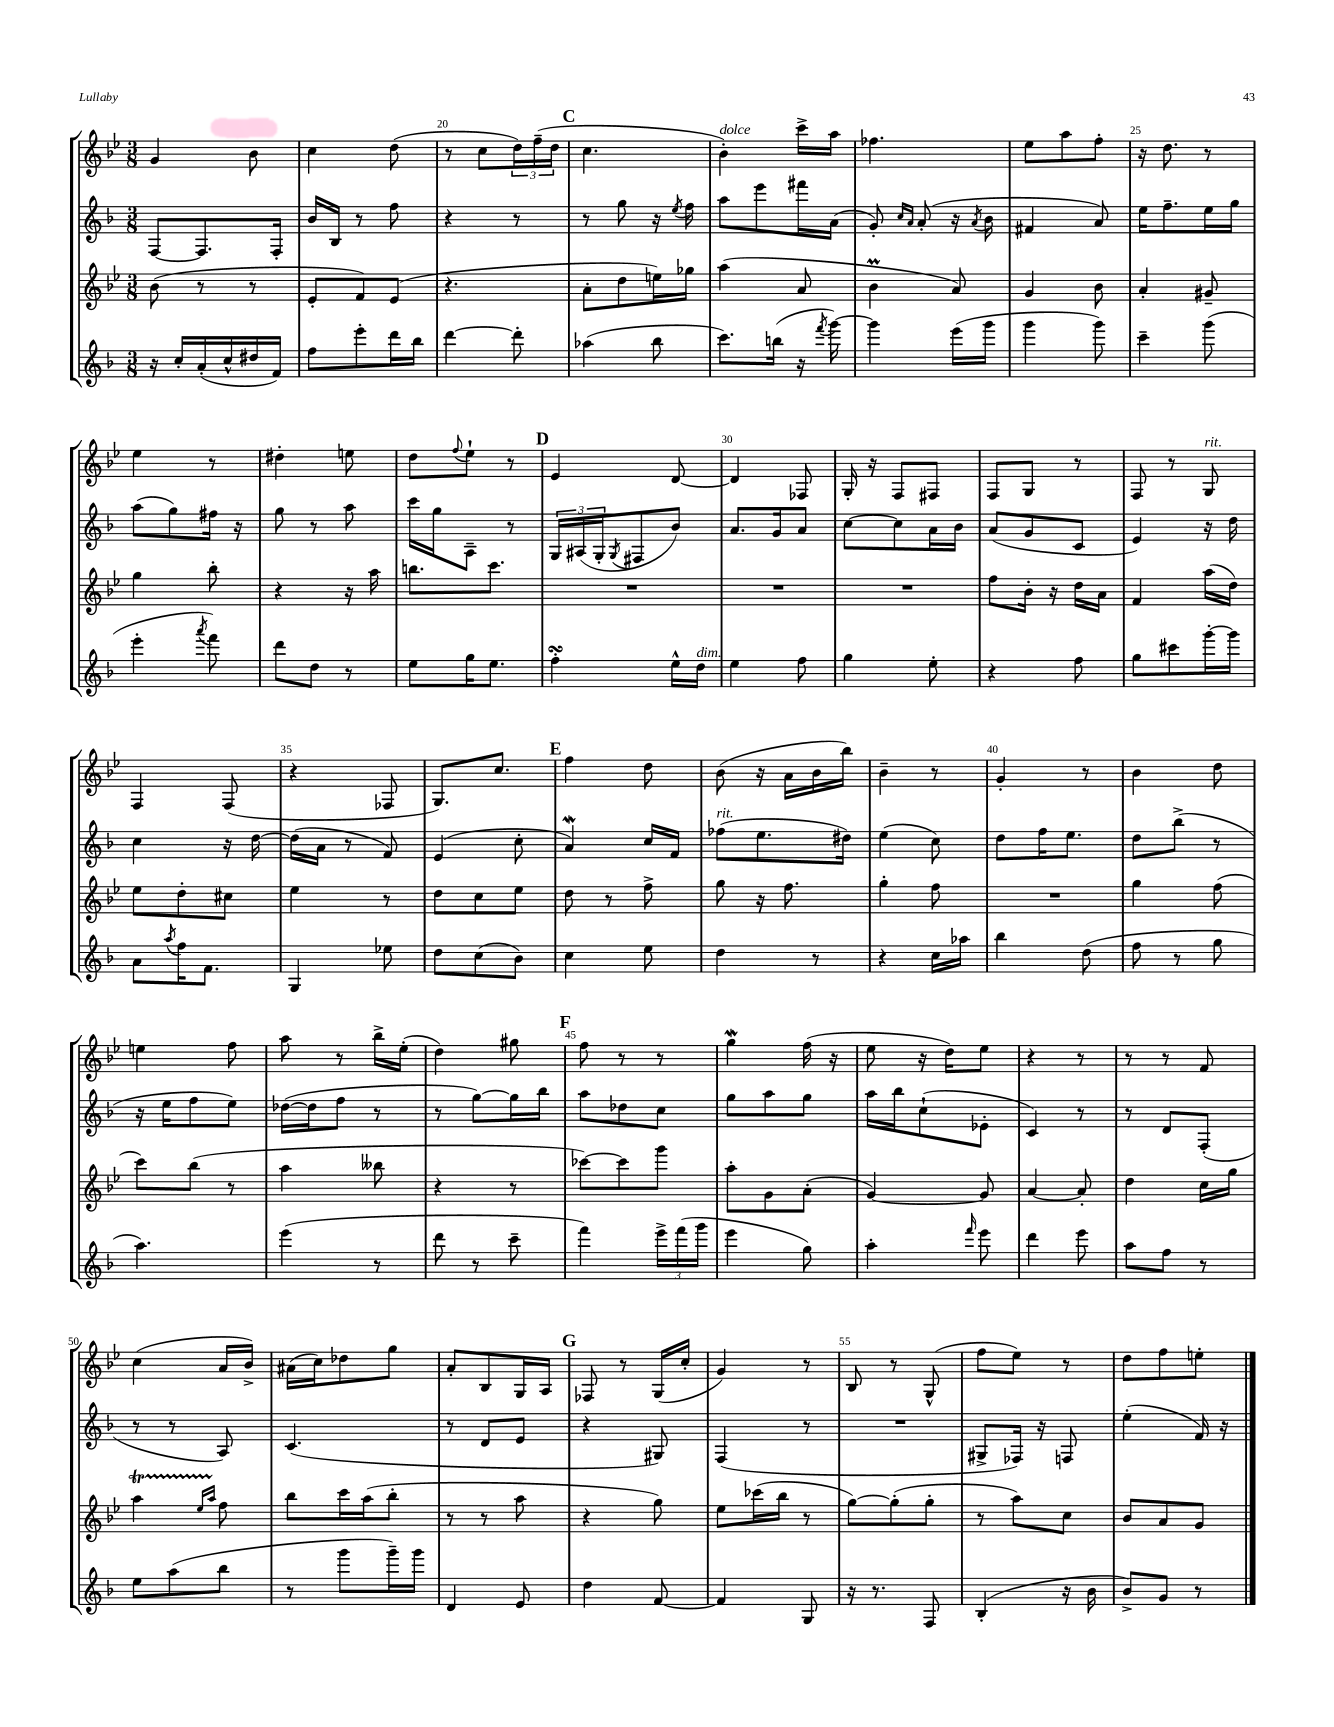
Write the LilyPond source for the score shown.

<<
\new StaffGroup <<
\new Staff = "s0" {
    \clef treble \key bes \major \numericTimeSignature \time 3/8
    g'4 bes'8 |
    c''4 d''8( |
    r8 c''8 \tuplet 3/2 { d''16) f''16--( d''16 } |
    \mark \markup { \bold "C" } c''4. |
    bes'4-.^\markup { \italic "dolce" }) c'''16-> a''16 |
    fes''4. |
    ees''8 a''8 f''8-. |
    r16 d''8. r8 |
    ees''4 r8 |
    dis''4-. e''8 |
    d''8 \appoggiatura { f''8 } ees''8-! r8 |
    \mark \markup { \bold "D" } ees'4 d'8~ |
    d'4 fes8 |
    g16-. r16 f8 fis8 |
    f8 g8 r8 |
    f8 r8 g8^\markup { \italic "rit." } |
    f4 f8( |
    r4 fes8 |
    g8.) c''8. |
    \mark \markup { \bold "E" } f''4 d''8 |
    bes'8( r16 a'16 bes'16 bes''16) |
    bes'4-- r8 |
    g'4-. r8 |
    bes'4 d''8 |
    e''4 f''8 |
    a''8 r8 bes''16-> ees''16-.( |
    d''4) gis''8 |
    \mark \markup { \bold "F" } f''8 r8 r8 |
    g''4\mordent f''16( r16 |
    ees''8 r16 d''16) ees''8 |
    r4 r8 |
    r8 r8 f'8 |
    c''4( a'16 bes'16->) |
    ais'16( c''16) des''8 g''8 |
    a'8-. bes8 g16 a16 |
    \mark \markup { \bold "G" } fes8 r8 g16( c''16-. |
    g'4) r8 |
    bes8 r8 g8-^( |
    f''8 ees''8) r8 |
    d''8 f''8 e''8-. \bar "|." |
}
\new Staff = "s1" {
    \clef treble \key f \major \numericTimeSignature \time 3/8
    f8~ f8. f16-. |
    bes'16 bes16 r8 f''8 |
    r4 r8 |
    \mark \markup { \bold "C" } r8 g''8 r16 \acciaccatura { e''8 } f''16 |
    a''8 e'''8 fis'''16 a'16( |
    g'8-.) \grace { c''16 a'16 } a'8-.( r16 \acciaccatura { a'8 } bes'16 |
    fis'4 a'8) |
    e''16 f''8.-- e''16 g''16 |
    a''8( g''8) fis''16 r16 |
    g''8 r8 a''8 |
    c'''16 g''16 a8-- r8 |
    \mark \markup { \bold "D" } \tuplet 3/2 { g16 ais16( g16-. } \acciaccatura { g8 } fis8 bes'8) |
    a'8. g'16 a'8 |
    c''8~ c''8 a'16 bes'16 |
    a'8( g'8 c'8 |
    e'4) r16 d''16 |
    c''4 r16 d''16~ |
    d''16( a'16 r8 f'8) |
    e'4( c''8-. |
    \mark \markup { \bold "E" } a'4\mordent) c''16 f'16 |
    fes''8^\markup { \italic "rit." }( e''8. dis''16) |
    e''4( c''8) |
    d''8 f''16 e''8. |
    d''8 bes''8->( r8 |
    r16 e''16 f''8 e''8) |
    des''16~( des''16 f''8 r8 |
    r8 g''8~) g''16 bes''16 |
    \mark \markup { \bold "F" } a''8 des''8 c''8 |
    g''8 a''8 g''8 |
    a''16 bes''16 c''8-!( ees'8-. |
    c'4) r8 |
    r8 d'8 f8-.( |
    r8 r8 a8) |
    c'4.( |
    r8 d'8 e'8 |
    \mark \markup { \bold "G" } r4 gis8) |
    f4( r8 |
    R4. |
    gis8-> fes16) r16 f8 |
    e''4-.( f'16) r16 \bar "|." |
}
\new Staff = "s2" {
    \clef treble \key bes \major \numericTimeSignature \time 3/8
    bes'8( r8 r8 |
    ees'8-. f'8) ees'8( |
    r4. |
    \mark \markup { \bold "C" } a'8-. d''8 e''16) ges''16 |
    a''4( a'8 |
    bes'4\prall a'8) |
    g'4 bes'8 |
    a'4-. gis'8-- |
    g''4 bes''8-. |
    r4 r16 a''16 |
    b''8. c'''8. |
    \mark \markup { \bold "D" } R4. |
    R4. |
    R4. |
    f''8 bes'16-. r16 d''16 a'16 |
    f'4 a''16( d''16) |
    ees''8 d''8-. cis''8 |
    ees''4 r8 |
    d''8 c''8 ees''8 |
    \mark \markup { \bold "E" } d''8 r8 f''8-> |
    g''8 r16 f''8. |
    g''4-. f''8 |
    R4. |
    g''4 f''8( |
    c'''8) bes''8( r8 |
    a''4 beses''8 |
    r4 r8 |
    \mark \markup { \bold "F" } ces'''8~) ces'''8 g'''8 |
    a''8-. g'8 a'8-.( |
    g'4~) g'8 |
    a'4~ a'8-. |
    d''4 c''16 g''16 |
    a''4\startTrillSpan \grace { ees''16 a''16 } f''8\stopTrillSpan |
    bes''8 c'''16 a''16( bes''8-. |
    r8 r8 a''8 |
    \mark \markup { \bold "G" } r4 g''8) |
    ees''8 ces'''16( bes''16 r8 |
    g''8~) g''8-.( g''8-. |
    r8 a''8) c''8 |
    bes'8 a'8 g'8 \bar "|." |
}
\new Staff = "s3" {
    \clef treble \key f \major \numericTimeSignature \time 3/8
    r16 c''16-. a'16-.( c''16-^ dis''16 f'16) |
    f''8 e'''8-. d'''16 bes''16 |
    d'''4~ d'''8-. |
    \mark \markup { \bold "C" } aes''4( bes''8 |
    c'''8.) b''16( r16 \acciaccatura { f'''8 } g'''16~) |
    g'''4 e'''16( g'''16 |
    g'''4 g'''8) |
    c'''4-- g'''8( |
    e'''4-. \acciaccatura { a'''8 } f'''8) |
    d'''8 d''8 r8 |
    e''8 g''16 e''8. |
    \mark \markup { \bold "D" } f''4-.\turn e''16-^ d''16^\markup { \italic "dim." } |
    e''4 f''8 |
    g''4 e''8-. |
    r4 f''8 |
    g''8 cis'''8 g'''16~-. g'''16 |
    a'8 \acciaccatura { a''8 } f''16 f'8. |
    g4 ees''8 |
    d''8 c''8( bes'8) |
    \mark \markup { \bold "E" } c''4 e''8 |
    d''4 r8 |
    r4 c''16 aes''16 |
    bes''4 d''8( |
    f''8 r8 g''8 |
    a''4.) |
    e'''4( r8 |
    d'''8 r8 c'''8-- |
    \mark \markup { \bold "F" } f'''4) \tuplet 3/2 { e'''16-> f'''16( g'''16 } |
    e'''4 g''8) |
    a''4-. \grace { f'''16 } e'''8 |
    d'''4 e'''8 |
    a''8 f''8 r8 |
    e''8 a''8( bes''8 |
    r8 g'''8 g'''16--) g'''16 |
    d'4 e'8 |
    \mark \markup { \bold "G" } d''4 f'8~ |
    f'4 g8 |
    r16 r8. f8 |
    bes4-.( r16 bes'16 |
    bes'8->) g'8 r8 \bar "|." |
}
>>
>>
\layout { \context { \Score currentBarNumber = #18 \override BarNumber.break-visibility = ##(#f #t #t) barNumberVisibility = #(every-nth-bar-number-visible 5) } }
